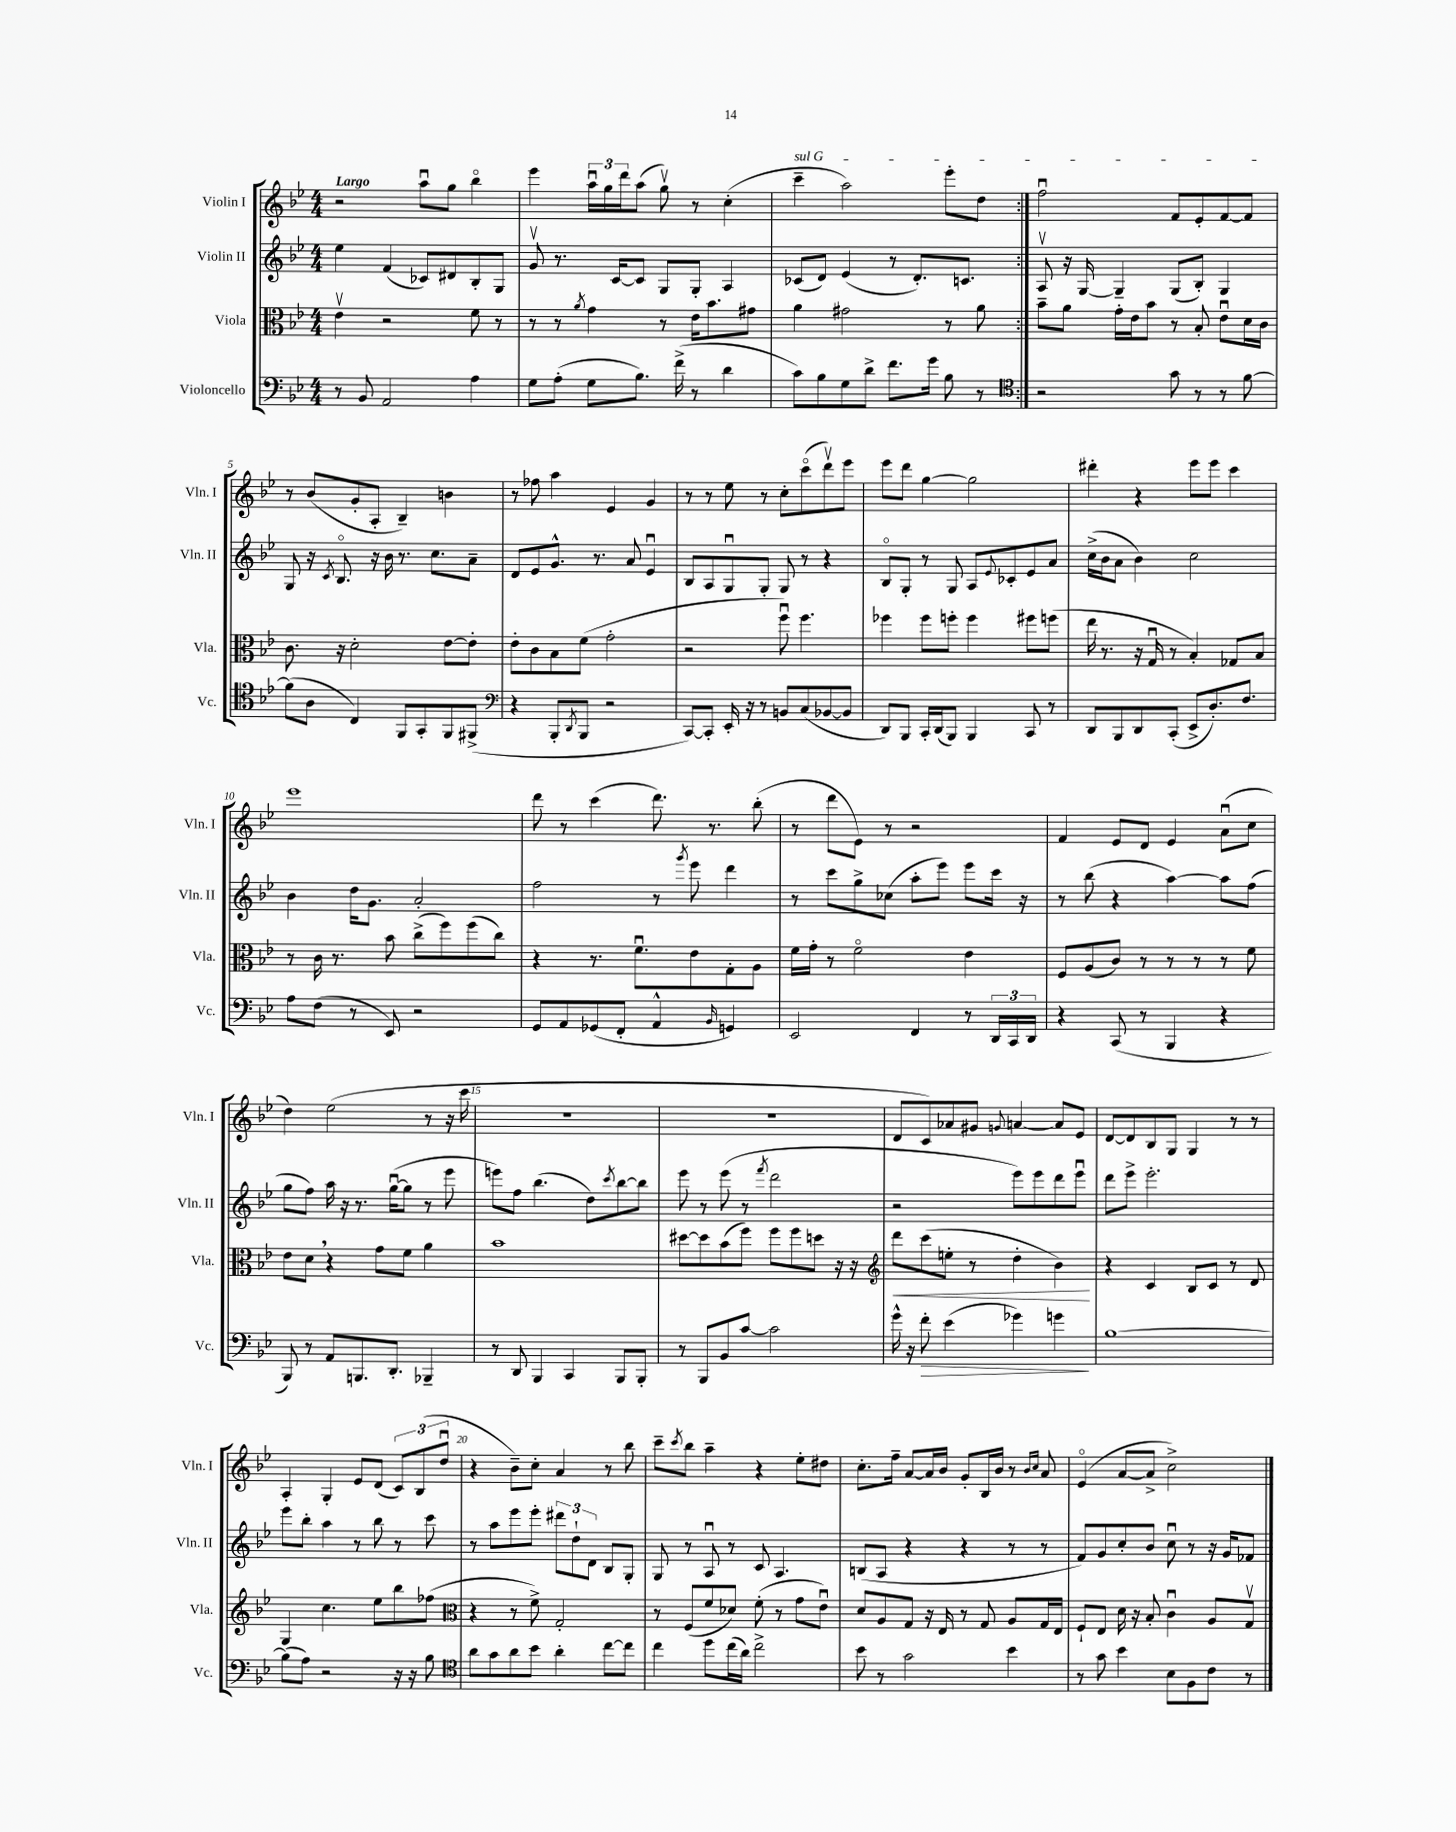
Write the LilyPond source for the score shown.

<<
\new StaffGroup <<
\new Staff = "s0" \with { instrumentName = "Violin I" shortInstrumentName = "Vln. I" } {
    \clef treble \key bes \major \numericTimeSignature \time 4/4 \tempo "Largo"
    \repeat volta 2 { r2 a''8\downbow g''8 bes''4\flageolet |
    ees'''4 \tuplet 3/2 { a''16\downbow g''16 d'''16 } a''8( g''8\upbow) r8 c''4-.( |
    \once \override TextSpanner.bound-details.left.text = \markup { \italic "sul G" } c'''4--\startTextSpan a''2) ees'''8-. d''8 | }
    f''2\downbow f'8 ees'8-. f'8~ f'8\stopTextSpan |
    r8 bes'8( g'8-. a8-. bes4--) b'4 |
    r8 fes''8 a''4 ees'4 g'4 |
    r8 r8 ees''8 r8 c''8-. c'''8\flageolet( d'''8\upbow) ees'''8 |
    ees'''8 d'''8 g''4~ g''2 |
    dis'''4-. r4 ees'''8 ees'''8 c'''4 |
    ees'''1 |
    d'''8 r8 c'''4( d'''8.) r8. bes''8-.( |
    r8 d'''8 ees'8) r8 r2 |
    f'4 ees'8 d'8 ees'4 a'8\downbow( c''8 |
    d''4) ees''2( r8 r16 c'''16 |
    r1 |
    R1 |
    d'8 c'8) aes'8 gis'8 \appoggiatura { g'8 } a'4~ a'8 ees'8 |
    d'8~ d'8 bes8 g8 g4 r8 r8 |
    a4-. g4-. ees'8 d'8( \tuplet 3/2 { c'8) bes8( d''8\downbow } |
    r4 bes'8--) c''8-. a'4 r8 bes''8 |
    c'''8-- \acciaccatura { c'''8 } bes''8 a''4-- r4 ees''8-. dis''8 |
    c''8.-. f''16-- a'8~ a'16 bes'16 g'8-. bes16 bes'16 r8 \grace { bes'16 c''16 } a'8 |
    ees'4\flageolet( a'8~ a'8-> c''2->) \bar "|." |
}
\new Staff = "s1" \with { instrumentName = "Violin II" shortInstrumentName = "Vln. II" } {
    \clef treble \key bes \major \numericTimeSignature \time 4/4
    \repeat volta 2 { ees''4 f'4( ces'8) dis'8 bes8-. g8 |
    g'8\upbow r8. c'16~ c'8 g8 g8-. a4 |
    ces'8( d'8) ees'4( r8 d'8.-.) c'8. | }
    a8\upbow r16 g16~ g4-- g8( bes8-.) g4 |
    g8 r16 \acciaccatura { c'8 } bes8.\flageolet r16 bes'16 r8. c''8. a'8-- |
    d'8 ees'8 g'8.-^ r8. a'8 ees'4\downbow |
    bes8 a8 g8\downbow g8-. g8 r8 r4 |
    bes8\flageolet g8-. r8 g8 a8 \appoggiatura { ees'8 } ces'8-. ees'8 a'8 |
    c''16->( bes'16 a'8 bes'4) c''2 |
    bes'4 d''16 g'8. a'2-. |
    f''2 r8 \acciaccatura { g'''8 } ees'''8 d'''4 |
    r8 c'''8 g''8-> ces''8( a''8-. ees'''8) ees'''8 c'''16 r16 |
    r8 bes''8( r4 a''4~) a''8 f''8( |
    g''8 f''8) a''16 r16 r8. g''16~\downbow( g''8 r8 ees'''8 |
    e'''8) f''8 bes''4.( d''8) \acciaccatura { c'''8 } bes''8~ bes''8 |
    ees'''8 r8 ees'''8( r8 \acciaccatura { f'''8 } d'''2 |
    r2 ees'''8) ees'''8 d'''8 ees'''8\downbow |
    d'''8 ees'''8-> ees'''2.-. |
    ees'''8 bes''8-. a''4 r8 bes''8 r8 c'''8 |
    r8 a''8 ees'''8 ees'''8-. \tuplet 3/2 { dis'''8 d''8-! d'8 } bes8 g8-. |
    g8 r8 a8\downbow r8 c'8 a4. |
    b8( a8 r4 r4 r8 r8 |
    f'8) g'8 c''8-. bes'8 c''8\downbow r8 r16 g'16 fes'8 \bar "|." |
}
\new Staff = "s2" \with { instrumentName = "Viola" shortInstrumentName = "Vla." } {
    \clef alto \key bes \major \numericTimeSignature \time 4/4
    \repeat volta 2 { ees'4\upbow r2 f'8 r8 |
    r8 r8 \acciaccatura { a'8 } g'4 r8 ees'16 bes'8. gis'8 |
    a'4 gis'2 r8 a'8 | }
    bes'8-- a'8 g'16-. ees'16 bes'8 r8 bes8-. ees'8\downbow d'16 c'16 |
    c'8. r16 d'2-. ees'8~ ees'8-. |
    ees'8-. c'8 bes8 f'8( g'2-. |
    r2 f''8\downbow) f''4. |
    fes''4 fes''8 f''8-. f''4 fis''8 f''8( |
    ees''16 r8. r16 g16\downbow r8 bes4-.) ges8 bes8 |
    r8 c'16 r8. bes'8 c''8->( f''8) f''8( c''8) |
    r4 r8. f'8.\downbow ees'8 g8-. a8 |
    f'16 g'16-. r8 f'2\flageolet ees'4 |
    f8 a8( c'8) r8 r8 r8 r8 f'8 |
    ees'8 d'8 \breathe r4 g'8 f'8 a'4 |
    bes'1 |
    dis''8~ dis''8 bes'8( f''8) f''8 f''8 d''8 r16 r16 |
    \clef treble d'''8\< c'''8( e''8-. r8 d''4-. bes'4\!) |
    r4 c'4 bes8 c'8 r8 d'8 |
    g4 c''4. ees''8 bes''8 fes''8( |
    \clef alto r4 r8 f'8->) g2-. |
    r8 f8( f'8 des'8) f'8-.( r8 g'8 ees'8\downbow) |
    d'8 a8 g8 r16 ees16 r8 g8 a8 g16 ees16 |
    f8-! ees8 d'16 r16 bes8-. c'4\downbow a8 g8\upbow \bar "|." |
}
\new Staff = "s3" \with { instrumentName = "Violoncello" shortInstrumentName = "Vc." } {
    \clef bass \key bes \major \numericTimeSignature \time 4/4
    \repeat volta 2 { r8 bes,8 a,2 a4 |
    g8 a8-.( g8 bes8.) f'16->( r8 d'4 |
    c'8) bes8 g8 d'8-> f'8. g'16 bes8 r8 | }
    \clef tenor r2 g'8 r8 r8 f'8~ |
    f'8( a8 c4) f,8 g,8-. f,8 fis,8->( |
    \clef bass r4 bes,,8-. \acciaccatura { d,8 } bes,,8 r2 |
    c,8~) c,8-. ees,16-. r16 r8 b,8 c8( bes,8~ bes,8 |
    d,8) bes,,8 c,16-. d,16( bes,,8) bes,,4 c,8 r8 |
    d,8 bes,,8 d,8 c,8-.( ees,8-> d8.-.) f8. |
    a8 f8( r8 ees,8) r2 |
    g,8 a,8 ges,8( f,8-. a,4-^ \grace { bes,16 } g,4) |
    ees,2 f,4 r8 \tuplet 3/2 { d,16 c,16 d,16 } |
    r4 c,8( r8 bes,,4 r4 |
    bes,,8) r8 a,8 b,,8. d,8.-. bes,,4-- |
    r8 d,8 bes,,4 c,4 bes,,8 bes,,8-. |
    r8 bes,,8 bes,8 c'8~ c'2 |
    g'16-^ r16 f'8-.\> ees'4( ges'4) g'4\! |
    bes1~ |
    bes8( a8) r2 r16 r16 bes8 |
    \clef tenor a'8 g'8 a'8 bes'8 a'4-. c''8~ c''8 |
    c''4 d''8 c''16( a'16) c''2-> |
    bes'8 r8 g'2 bes'4 |
    r8 g'8 bes'4 bes8 f8 c'8 r8 \bar "|." |
}
>>
>>
\layout { \context { \Score \override BarNumber.break-visibility = ##(#f #t #t) barNumberVisibility = #(every-nth-bar-number-visible 5) } }
